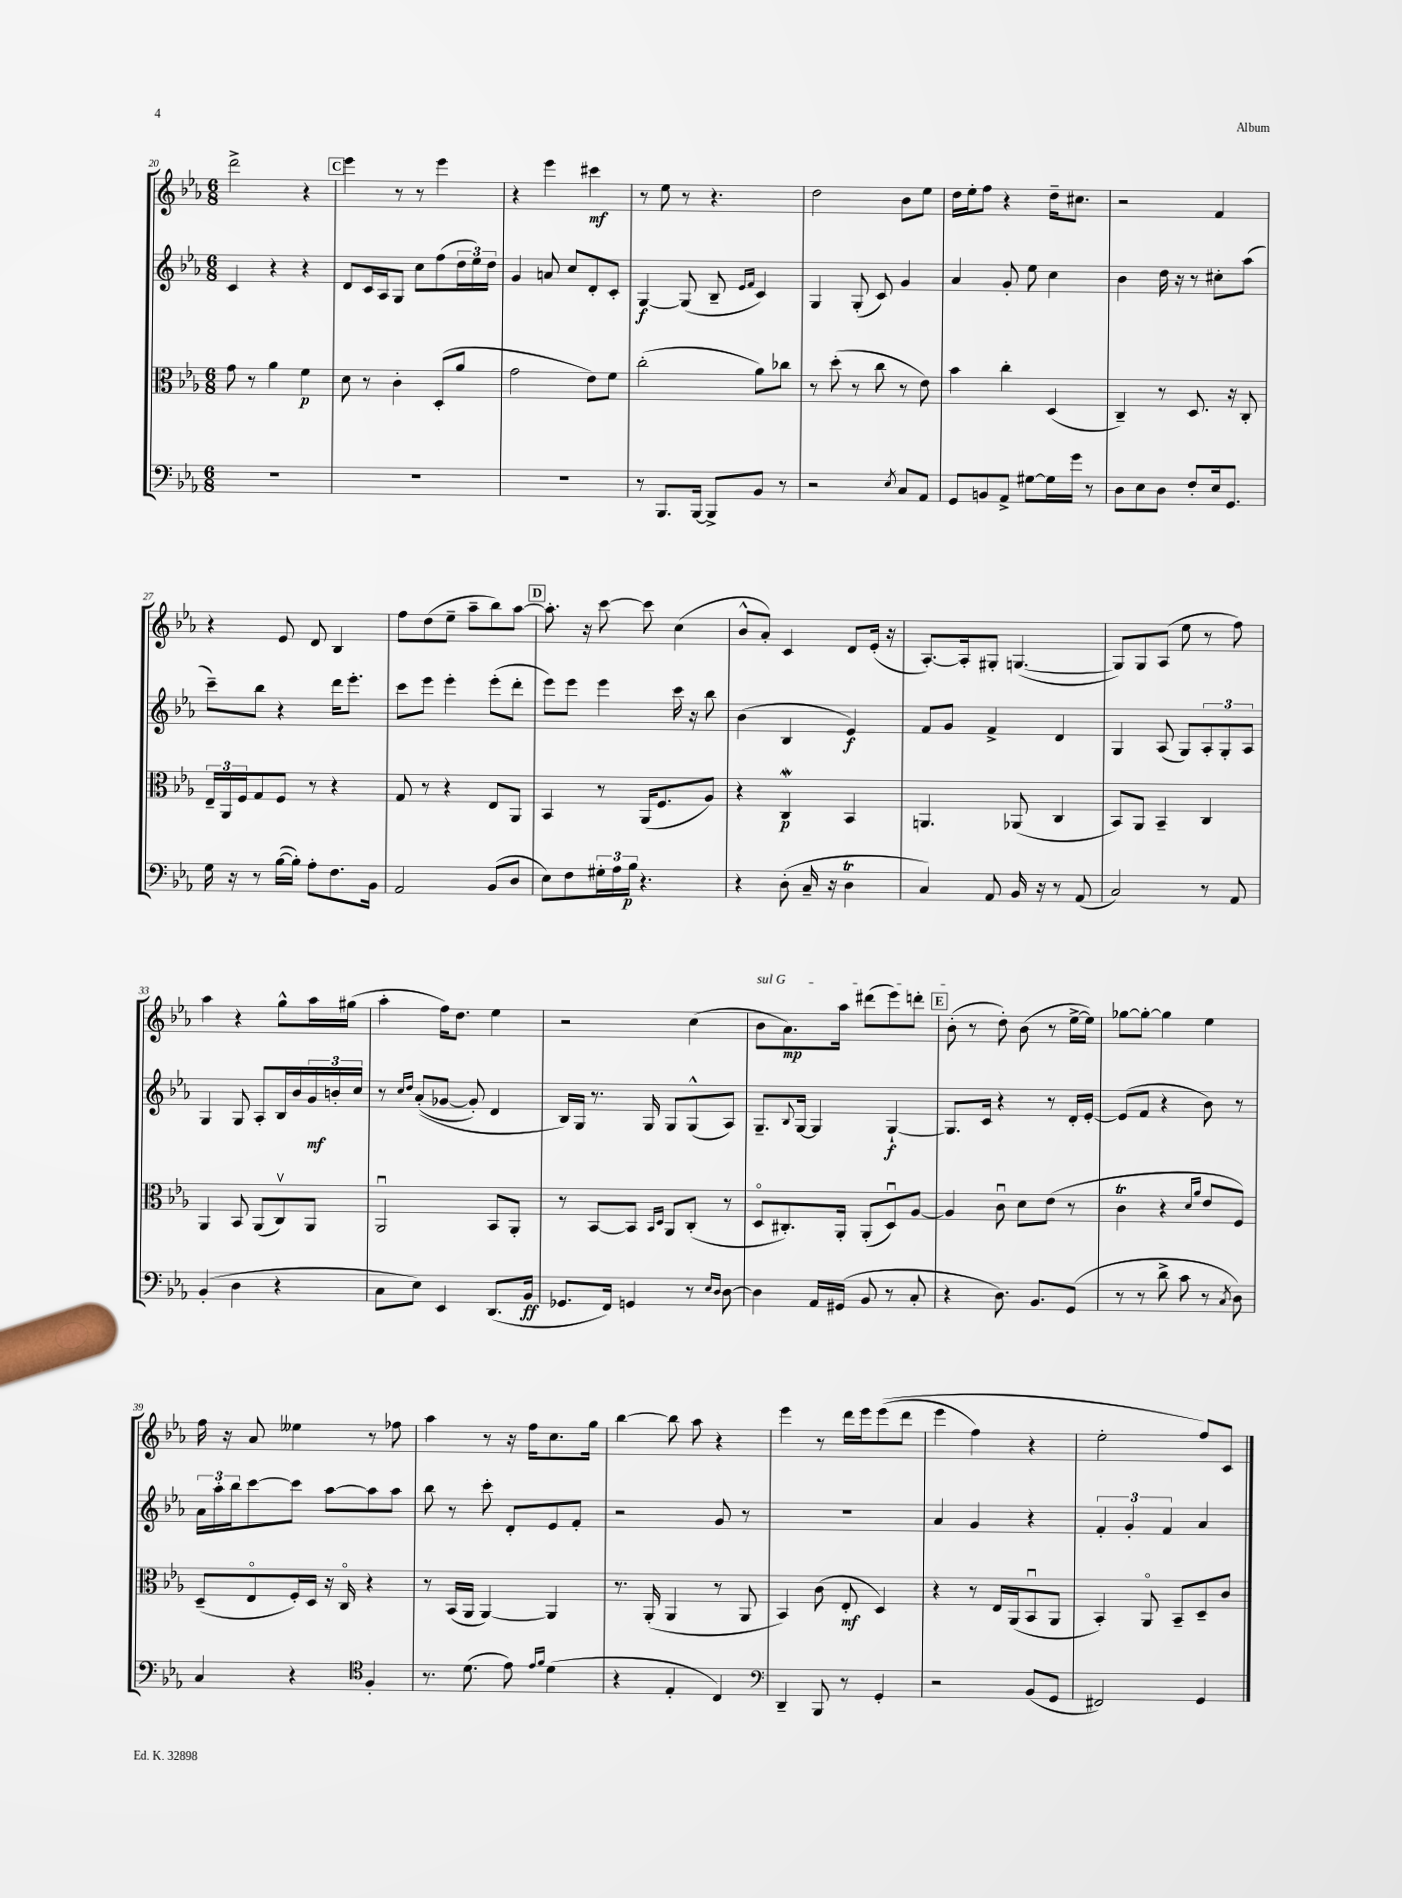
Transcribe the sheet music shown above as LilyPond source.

<<
\new StaffGroup <<
\new Staff = "s0" {
    \clef treble \key ees \major \numericTimeSignature \time 6/8
    d'''2-> r4 |
    \mark \markup { \box "C" } ees'''4 r8 r8 ees'''4 |
    r4 ees'''4 cis'''4\mf |
    r8 ees''8 r8 r4. |
    d''2 bes'8 ees''8 |
    d''16 ees''16-. f''8 r4 d''16-- cis''8. |
    r2 f'4 |
    r4 ees'8 d'8 bes4 |
    f''8 d''8( ees''8-- aes''8-- bes''8) aes''8~ |
    \mark \markup { \box "D" } aes''8.-. r16 c'''8~ c'''8 c''4( |
    bes'8-^ aes'8-.) c'4 d'8 ees'16-.( r16 |
    aes8.~-.) aes16-. gis8-. g4.~( |
    g8) g8 aes8( ees''8 r8 f''8) |
    aes''4 r4 g''8-^ aes''16 gis''16( |
    aes''4-. f''16) d''8. ees''4 |
    r2 c''4( |
    \once \override TextSpanner.bound-details.left.text = \markup { \italic "sul G" } bes'8\startTextSpan aes'8.\mp) aes''16 dis'''8( ees'''8) d'''8-. |
    \mark \markup { \box "E" } bes'8-.\stopTextSpan( r8 d''8-.) bes'8( r8 ees''16~-> ees''16) |
    ges''8~ ges''8~-. ges''4 ees''4 |
    f''16 r16 aes'8 eeses''4 r8 fes''8 |
    aes''4 r8 r16 f''16 c''8. g''16 |
    bes''4~ bes''8 aes''8 r4 |
    ees'''4 r8 d'''16 ees'''16 ees'''8(\( d'''8 |
    ees'''4 f''4) r4 |
    ees''2-. f''8\) c'8 \bar "|." |
}
\new Staff = "s1" {
    \clef treble \key ees \major \numericTimeSignature \time 6/8
    c'4 r4 r4 |
    \mark \markup { \box "C" } d'8 c'16 aes16 g8 c''8 f''8( \tuplet 3/2 { d''16 ees''16) d''16 } |
    g'4 a'8 c''8 d'8-. c'8-. |
    g4~\f g8( bes8-- \grace { ees'16 f'16 } c'4) |
    g4 g8-.( c'8) g'4 |
    aes'4 g'8-. ees''8 c''4 |
    bes'4 d''16 r16 r8 cis''8-. aes''8( |
    c'''8--) bes''8 r4 d'''16 ees'''8.-. |
    c'''8 ees'''8 ees'''4-. ees'''8-.( d'''8-. |
    \mark \markup { \box "D" } ees'''8) ees'''8 ees'''4 c'''16 r16 bes''8 |
    bes'4( bes4 ees'4\f) |
    f'8 g'8 f'4-> d'4 |
    g4 aes8( g8) \tuplet 3/2 { aes8-. g8-. aes8 } |
    g4 g8 aes8-. bes16 bes'16 \tuplet 3/2 { g'16\mf b'16-. c''16 } |
    r8 \grace { c''16 d''16 } aes'8-.(\( ges'8~ ges'8-.) d'4 |
    bes16\) g16 r8. g16 g8 g8-^( aes8) |
    g8.-- \appoggiatura { bes8 } g16~ g4 g4~-!\f |
    \mark \markup { \box "E" } g8. c'16 r4 r8 d'16-. ees'16~-. |
    ees'8( f'8 r4 bes'8) r8 |
    \tuplet 3/2 { aes'16 aes''16-. bes''16 } c'''8~ c'''8 aes''8~ aes''8 aes''8 |
    bes''8 r8 c'''8-. d'8-. ees'8 f'8-. |
    r2 g'8 r8 |
    R2. |
    aes'4 g'4 r4 |
    \tuplet 3/2 { f'4-. g'4-. f'4 } aes'4 \bar "|." |
}
\new Staff = "s2" {
    \clef alto \key ees \major \numericTimeSignature \time 6/8
    g'8 r8 aes'4 f'4\p |
    \mark \markup { \box "C" } d'8 r8 c'4-. d8-.( aes'8 |
    g'2 ees'8) f'8 |
    c''2-.( aes'8) ces''8 |
    r8 d''8-.( r8 c''8 r8 ees'8) |
    bes'4 c''4-. d4( |
    c4--) r8 d8. r16 c8-. |
    \tuplet 3/2 { ees16-- aes,16 f16 } g8 f8 r8 r4 |
    g8 r8 r4 ees8 aes,8 |
    \mark \markup { \box "D" } bes,4 r8 aes,16( f8. aes8) |
    r4 c4\mordent\p bes,4 |
    a,4. aes,8( c4 |
    bes,8) aes,8 bes,4-- c4 |
    aes,4 bes,8 aes,8( c8\upbow) aes,8 |
    aes,2\downbow bes,8 aes,8-. |
    r8 bes,8~ bes,8 \grace { bes,16 d16 } aes,8 c8-.( r8 |
    d8\flageolet cis8.-.) aes,16-. aes,8-.( d8\downbow) aes8~ |
    \mark \markup { \box "E" } aes4 c'8\downbow d'8 ees'8( r8 |
    c'4\trill r4 \grace { d'16 aes'16 } ees'8 f8) |
    d8--( ees8\flageolet f16-.) d16 r16 c16\flageolet r4 |
    r8 bes,16( aes,16 aes,4~) aes,4 |
    r8. aes,16-.( aes,4 r8 aes,8 |
    bes,4) c'8( ees8-.\mf d4) |
    r4 r8 ees16 aes,16( bes,8\downbow aes,8 |
    bes,4-.) aes,8\flageolet bes,8-- d8-- c'8 \bar "|." |
}
\new Staff = "s3" {
    \clef bass \key ees \major \numericTimeSignature \time 6/8
    R2. |
    \mark \markup { \box "C" } R2. |
    R2. |
    r8 bes,,8. bes,,16~ bes,,8-> bes,8 r8 |
    r2 \acciaccatura { ees8 } c8 aes,8 |
    g,8 b,8 aes,8-> gis8~ gis16 g'16 r8 |
    d8 ees8 d8 f8-. ees16 g,8. |
    g16 r16 r8 bes16~( bes16-.) aes8-. f8. bes,16 |
    aes,2 bes,8( d8 |
    \mark \markup { \box "D" } ees8) f8 \tuplet 3/2 { gis16-. aes16 bes16\p } r4. |
    r4 d8-.( c16-- r16 d4\trill |
    c4) aes,8 bes,16 r16 r8 aes,8( |
    c2) r8 aes,8 |
    bes,4-.( d4 r4 |
    c8 ees8) ees,4 d,8.( bes,16\ff |
    ges,8. f,16) g,4 r8 \grace { ees16 d16 } d8~ |
    d4 aes,16 gis,16( bes,8 r8 c8-. |
    \mark \markup { \box "E" } r4 d8.) bes,8. g,8( |
    r8 r8 d'8-> c'8 r8 \acciaccatura { c8 } d8) |
    c4 r4 \clef tenor f4-. |
    r8. d'8.( ees'8) \grace { ees'16 f'16 } d'4( |
    r4 ees4-. c4) |
    \clef bass d,4-- bes,,8 r8 g,4-. |
    r2 bes,8( g,8 |
    fis,2) g,4 \bar "|." |
}
>>
>>
\layout { \context { \Score currentBarNumber = #20 } }
